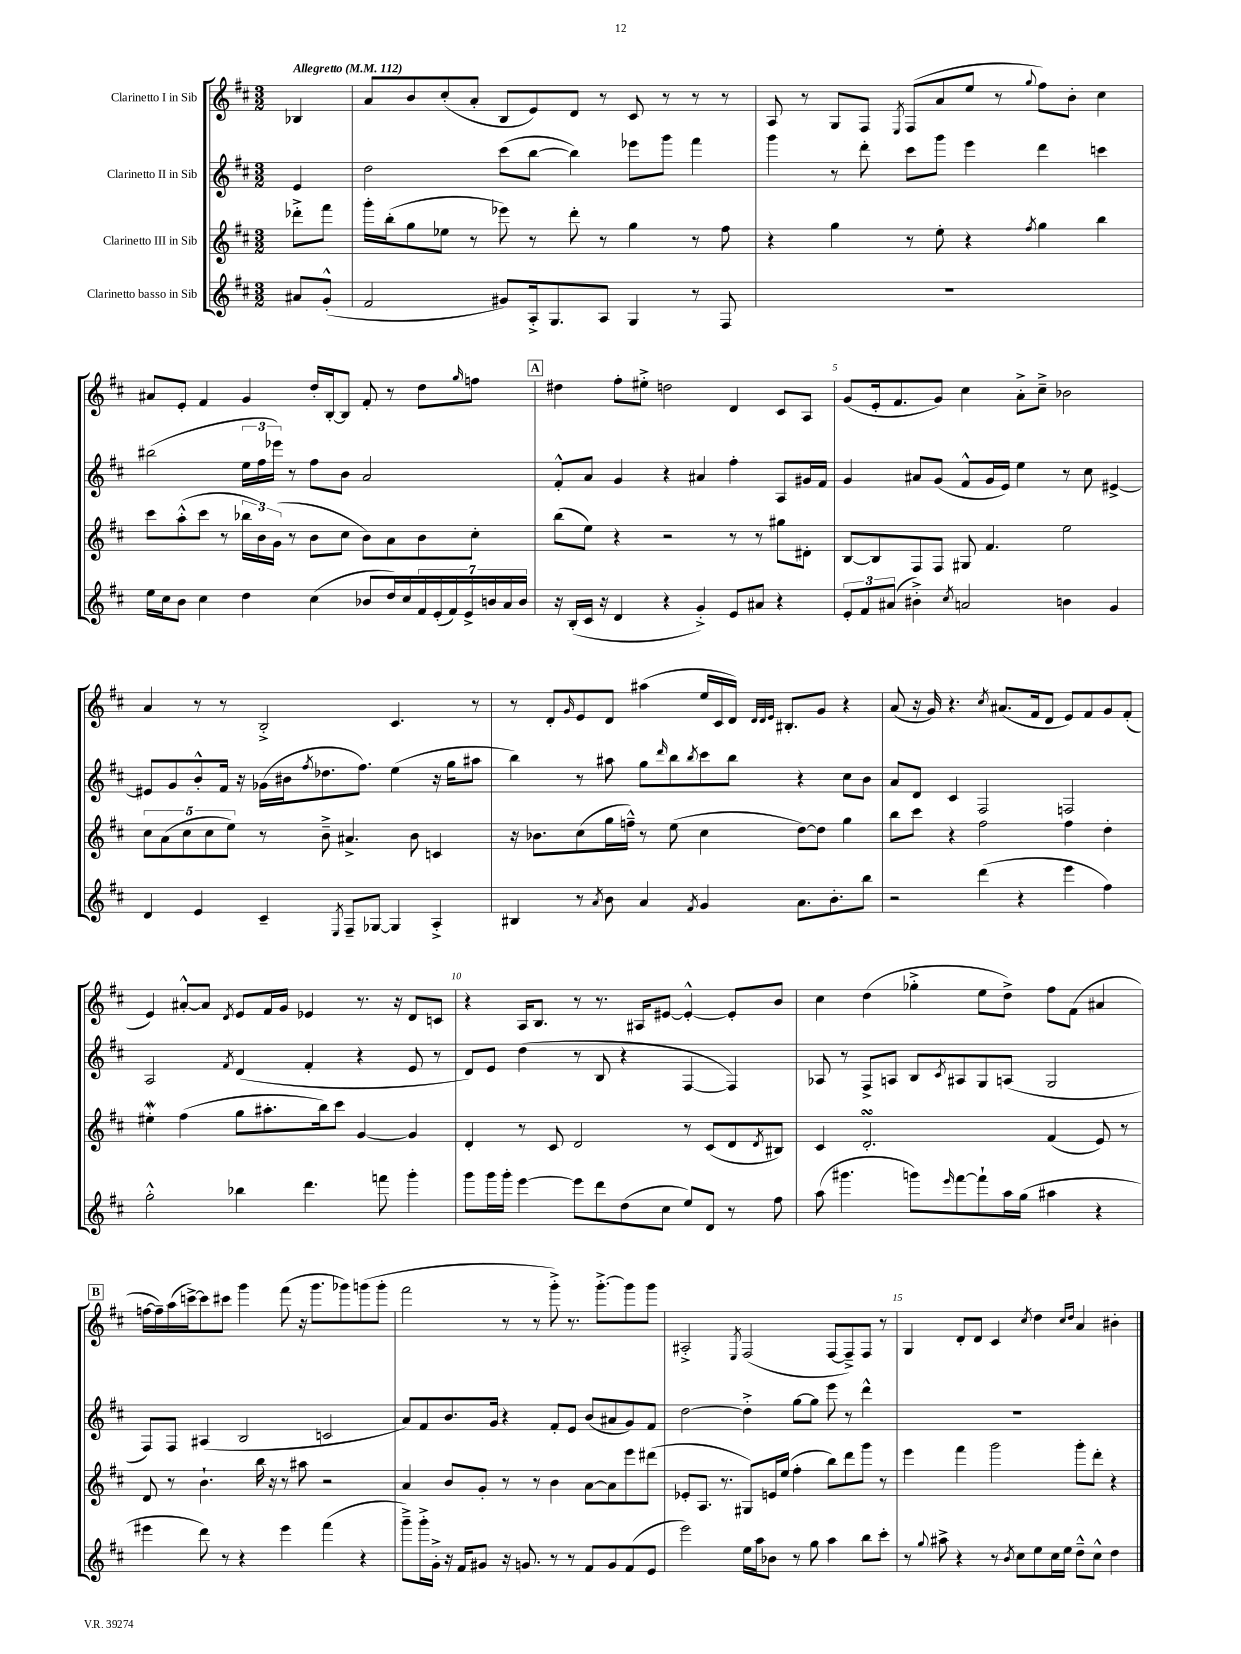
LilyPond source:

<<
\new StaffGroup <<
\new Staff = "s0" \with { instrumentName = "Clarinetto I in Sib" } {
    \clef treble \key d \major \numericTimeSignature \time 3/2 \partial 4 \tempo "Allegretto" 4 = 112
    bes4 |
    a'8 b'8 cis''8-.( a'8-. b8 e'8) d'8 r8 cis'8 r8 r8 r8 |
    a8 r8 g8 fis8 \acciaccatura { e8 } fis8( a'8 e''8 r8 \appoggiatura { g''8 } fis''8) b'8-. cis''4 |
    ais'8 e'8-. fis'4 g'4 d''16-. b16~-. b8 fis'8-. r8 d''8 \grace { g''16 } f''8 |
    \mark \markup { \box "A" } dis''4 fis''8-. eis''8-.-> d''2 d'4 cis'8 a8 |
    g'8( e'16-. fis'8. g'8) cis''4 a'8-.-> cis''8---> bes'2 |
    a'4 r8 r8 b2-.-> cis'4. r8 |
    r8 d'8-. \grace { g'16 } e'8 d'8 ais''4( e''16 cis'16 d'16) \grace { d'32 d'32 e'32 } bis8.-. g'8 r4 |
    a'8( r16 g'16) r4. \acciaccatura { cis''8 } ais'8.( fis'16 d'8 e'8) fis'8 g'8 fis'8-.( |
    e'4) ais'8~-.-^ ais'8 \acciaccatura { d'8 } e'8 fis'16 g'16 ees'4 r8. r16 d'8 c'8 |
    r4 a16 b8. r8 r8. ais16 eis'8~ eis'4~-.-^ eis'8-. b'8 |
    cis''4 d''4( ges''4-.-> e''8 d''8->) fis''8 fis'8( ais'4 |
    \mark \markup { \box "B" } f''16~ f''16--) a''16( c'''16~->) c'''8 cis'''8 g'''4 fis'''8( r16 g'''8. ges'''8) g'''8( g'''8-. |
    fis'''2 r8 r8 g'''8-.->) r8. g'''8.~-.-> g'''8 g'''8 |
    ais2-.-> \acciaccatura { e8 } fis2( fis8~ fis8--->) fis8 r8 |
    g4 d'8-. d'8 cis'4 \acciaccatura { cis''8 } d''4 \grace { cis''16 d''16 } a'4 bis'4-. \bar "|." |
}
\new Staff = "s1" \with { instrumentName = "Clarinetto II in Sib" } {
    \clef treble \key d \major \numericTimeSignature \time 3/2 \partial 4
    e'4 |
    d''2 cis'''8( b''8~ b''4) ees'''8 g'''8 fis'''4 |
    g'''4 r8 d'''8-. cis'''8 g'''8 e'''4 d'''4 c'''4 |
    bis''2( \tuplet 3/2 { e''16 fis''16 ees'''16) } r8 fis''8 b'8 a'2 |
    \mark \markup { \box "A" } fis'8-.-^ a'8 g'4 r4 ais'4 fis''4-. a8 gis'16 fis'16 |
    g'4 ais'8 g'8( fis'8-^ g'16 e'16) e''4 r8 cis''8 eis'4~-> |
    eis'8 g'8 b'8-.-^ fis'16 r16 ges'16( bis'16 \acciaccatura { fis''8 } des''8. fis''8.) e''4( r16 g''16 ais''8 |
    b''4) r8 ais''8 g''8 \grace { d'''16 } b''8 \acciaccatura { b''8 } cis'''8 b''8 r4 cis''8 b'8 |
    a'8 d'8 cis'4 fis2 f2 |
    a2 \acciaccatura { fis'8 } d'4( fis'4-. r4 e'8 r8 |
    d'8) e'8 d''4( r8 b8 r4 fis4~ fis4) |
    aes8 r8 fis8-> a8 b8 \acciaccatura { cis'8 } ais8 g8 a8( g2 |
    \mark \markup { \box "B" } fis8) fis8 ais4( b2 c'2 |
    a'8) fis'8 b'8. g'16 r4 fis'8-. e'8 b'8( ais'8 g'8) fis'8 |
    d''2~ d''4-.-> g''8~ g''8 e'''8 r8 d'''4-^ |
    R1. \bar "|." |
}
\new Staff = "s2" \with { instrumentName = "Clarinetto III in Sib" } {
    \clef treble \key d \major \numericTimeSignature \time 3/2 \partial 4
    des'''8-.-> fis'''8 |
    g'''16-. b''16-.( g''8 ees''8 r8 ees'''8) r8 d'''8-. r8 g''4 r8 fis''8 |
    r4 g''4 r8 e''8-. r4 \acciaccatura { fis''8 } g''4 b''4 |
    cis'''8 a''8-.-^( cis'''8 r8 \tuplet 3/2 { bes''16 b'16) g'16( } r8 b'8 cis''8 b'8) a'8 b'8 cis''8-. |
    \mark \markup { \box "A" } b''8( e''8) r4 r2 r8 r8 gis''8 dis'8-. |
    b8~ b8 fis8 fis8 gis8 fis'4. e''2 |
    \tuplet 5/4 { cis''8 a'8( cis''8 cis''8 e''8) } r8 b'8---> ais'4.-> b'8 c'4 |
    r16 bes'8. cis''8( g''16 f''16---^) r8 e''8( cis''4 d''8~) d''8 g''4 |
    b''8 cis'''8 r4 fis''2 fis''4 d''4-. |
    eis''4-.\mordent fis''4( g''8 ais''8.-. b''16) cis'''8 g'4~ g'4 |
    d'4-. r8 cis'8 d'2 r8 cis'8( d'8 \acciaccatura { d'8 } bis8) |
    cis'4 d'2.-.\turn fis'4( e'8) r8 |
    \mark \markup { \box "B" } d'8 r8 b'4.-! b''16 r16 r8 ais''8 r2 |
    a'4 b'8 g'8-. r8 r8 b'4 a'8~ a'8 e'''8 dis'''8( |
    ees'8-. a8. r8. gis8) e'16 e''16( fis''4-. b''8) d'''8 g'''8 r8 |
    e'''4 fis'''4 g'''2 g'''8-. d'''8-. r4 \bar "|." |
}
\new Staff = "s3" \with { instrumentName = "Clarinetto basso in Sib" } {
    \clef treble \key d \major \numericTimeSignature \time 3/2 \partial 4
    ais'8 g'8-.-^( |
    fis'2 gis'8) a16-.-> g8. a8 g4 r8 fis8 |
    R1. |
    e''16 cis''16 b'8 cis''4 d''4 cis''4( bes'8 d''16) cis''16 \tuplet 7/4 { fis'16 e'16-.( fis'16) e'16-> b'16 a'16 b'16 } |
    \mark \markup { \box "A" } r16 b16-.( cis'16 r16 d'4 r4 g'4-.->) e'8 ais'8 r4 |
    \tuplet 3/2 { e'8-. fis'8 ais'8( } bis'4-.->) \acciaccatura { cis''8 } a'2 b'4 g'4 |
    d'4 e'4 cis'4-- \acciaccatura { e8 } fis8-- ges8~ ges4 a4-.-> |
    bis4 r8 \acciaccatura { a'8 } b'8 a'4 \acciaccatura { fis'8 } g'4 a'8. b'8.-. b''8 |
    r2 d'''4( r4 e'''4 fis''4) |
    g''2-.-^ bes''4 d'''4. f'''8 g'''4-. |
    g'''8 g'''16 g'''16-. e'''4~ e'''8 d'''8 d''8( cis''8 e''8) d'8 r8 fis''8 |
    a''8( gis'''4. g'''8) \grace { e'''16 } fis'''8~ fis'''8-! a''16 g''16( ais''4 r4 |
    \mark \markup { \box "B" } eis'''4 d'''8) r8 r4 eis'''4 fis'''4( r4 |
    g'''8--->) g'''16-.-> g'16-.-> r16 fis'16 gis'8 r16 g'8. r8 r8 fis'8 g'8 fis'8( e'8 |
    e'''2) e''16 a''16 bes'8 r8 g''8 a''4 b''8 cis'''8-. |
    r8 \appoggiatura { g''8 } ais''8-> r4 r8 \acciaccatura { b'8 } cis''8 e''8 cis''16 e''16 d''8---^ cis''8-^ d''4 \bar "|." |
}
>>
>>
\layout { \context { \Score \override BarNumber.break-visibility = ##(#f #t #t) barNumberVisibility = #(every-nth-bar-number-visible 5) } }
